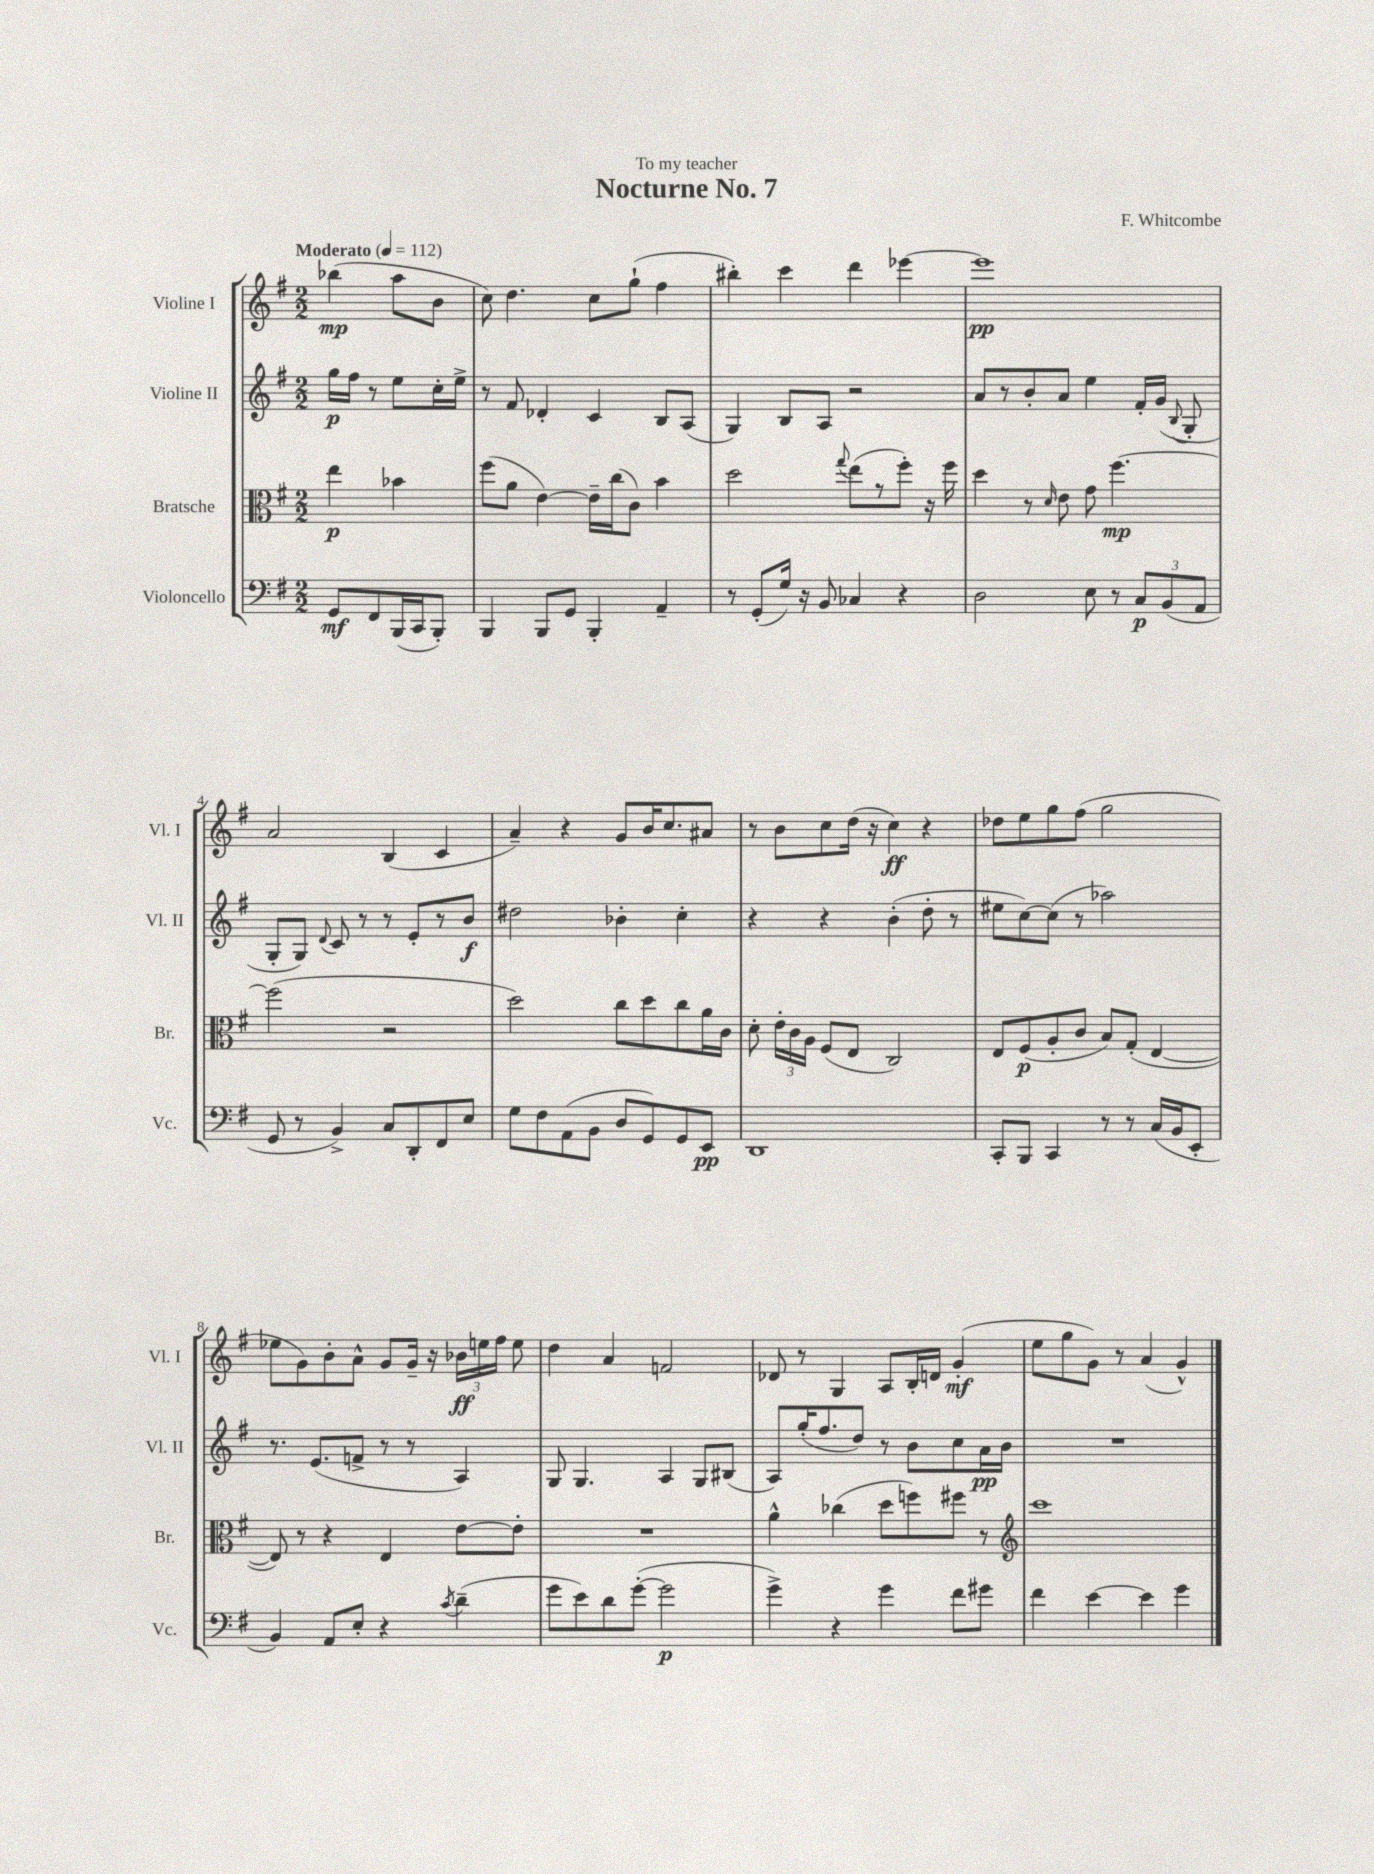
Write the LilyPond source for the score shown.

\header { title = "Nocturne No. 7" composer = "F. Whitcombe" dedication = "To my teacher" }
<<
\new StaffGroup <<
\new Staff = "s0" \with { instrumentName = "Violine I" shortInstrumentName = "Vl. I" } {
    \clef treble \key g \major \numericTimeSignature \time 2/2 \partial 2 \tempo "Moderato" 4 = 112
    \autoBeamOff bes''4\mp( a''8[ b'8] |
    c''8) d''4. c''8[ g''8]-!( fis''4 |
    bis''4-.) c'''4 d'''4 ees'''4~ |
    ees'''1\pp |
    a'2 b4( c'4 |
    a'4--) r4 g'8[ b'16 c''8. ais'8] |
    r8 b'8[ c''8 d''16]( r16 c''4\ff) r4 |
    des''8[ e''8 g''8 fis''8]( g''2 |
    ees''8[ g'8) b'8-. a'8]-^ g'8[ g'16]-- r16 \tuplet 3/2 { bes'16[\ff e''16 fis''16] } e''8 |
    d''4 a'4 f'2 |
    des'8 r8 g4 a8[ b16-. d'16] g'4-.\mf( |
    e''8[ g''8 g'8]) r8 a'4( g'4-^) \bar "|." |
}
\new Staff = "s1" \with { instrumentName = "Violine II" shortInstrumentName = "Vl. II" } {
    \clef treble \key g \major \numericTimeSignature \time 2/2 \partial 2
    \autoBeamOff g''16[\p fis''16] r8 e''8[ c''16-. e''16]-> |
    r8 fis'8 des'4-. c'4 b8[ a8]( |
    g4) b8[ a8] r2 |
    a'8[ r8 b'8-. a'8] e''4 fis'16[-. g'16]( \appoggiatura { b8 } g8-. |
    g8[-. g8]) \appoggiatura { d'8 } c'8 r8 r8 e'8[-. r8 b'8]\f |
    dis''2 bes'4-. c''4-. |
    r4 r4 b'4-.( d''8-. r8 |
    eis''8[ c''8~) c''8]( r8 aes''2) |
    r8. e'8.[( f'8]-> r8 r8 a4) |
    g8 g4. a4 g8[ bis8]( |
    a8[) g''16-.( fis''8. d''8]) r8 b'8[ c''8 a'16\pp b'16] |
    R1 \bar "|." |
}
\new Staff = "s2" \with { instrumentName = "Bratsche" shortInstrumentName = "Br." } {
    \clef alto \key g \major \numericTimeSignature \time 2/2 \partial 2
    \autoBeamOff e''4\p bes'4 |
    fis''8[( a'8] e'4~) e'16[-- c''16( c'8]) b'4 |
    d''2 \appoggiatura { g''8 } e''8[( r8 fis''8]-.) r16 fis''16 |
    d''4 r8 \grace { d'16 } e'8 g'8 fis''4.~\mp |
    fis''2( r2 |
    d''2) c''8[ d''8 c''8 a'16 c'16] |
    d'8-. \tuplet 3/2 { e'16[-. c'16 a16] } fis8[( e8] c2) |
    e8[ fis8\p( a8-. c'8] b8[) g8]-.( e4~ |
    e8) r8 r4 e4 e'8[~ e'8]-. |
    R1 |
    a'4-^ ces''4( d''8[ f''8) fis''8] r8 |
    \clef treble c'''1 \bar "|." |
}
\new Staff = "s3" \with { instrumentName = "Violoncello" shortInstrumentName = "Vc." } {
    \clef bass \key g \major \numericTimeSignature \time 2/2 \partial 2
    \autoBeamOff g,8[\mf fis,8 b,,16( c,16 b,,8]-.) |
    b,,4 b,,8[ g,8] b,,4-. a,4-- |
    r8 g,8[-.( g16]) r16 b,8 ces4 r4 |
    d2 e8 r8 \tuplet 3/2 { c8[\p b,8( a,8] } |
    g,8 r8 b,4->) c8[ d,8-. fis,8 e8] |
    g8[ fis8 a,8( b,8] d8[ g,8) g,8 e,8]\pp |
    d,1 |
    c,8[-. b,,8] c,4 r8 r8 c16[( b,16 e,8]-. |
    b,4) a,8[ e8]-. r4 \acciaccatura { c'8 } d'4--( |
    g'8[ e'8) d'8 g'8]~-.( g'2\p |
    g'4->) r4 g'4 fis'8[ gis'8] |
    fis'4 e'4~ e'4 g'4 \bar "|." |
}
>>
>>
